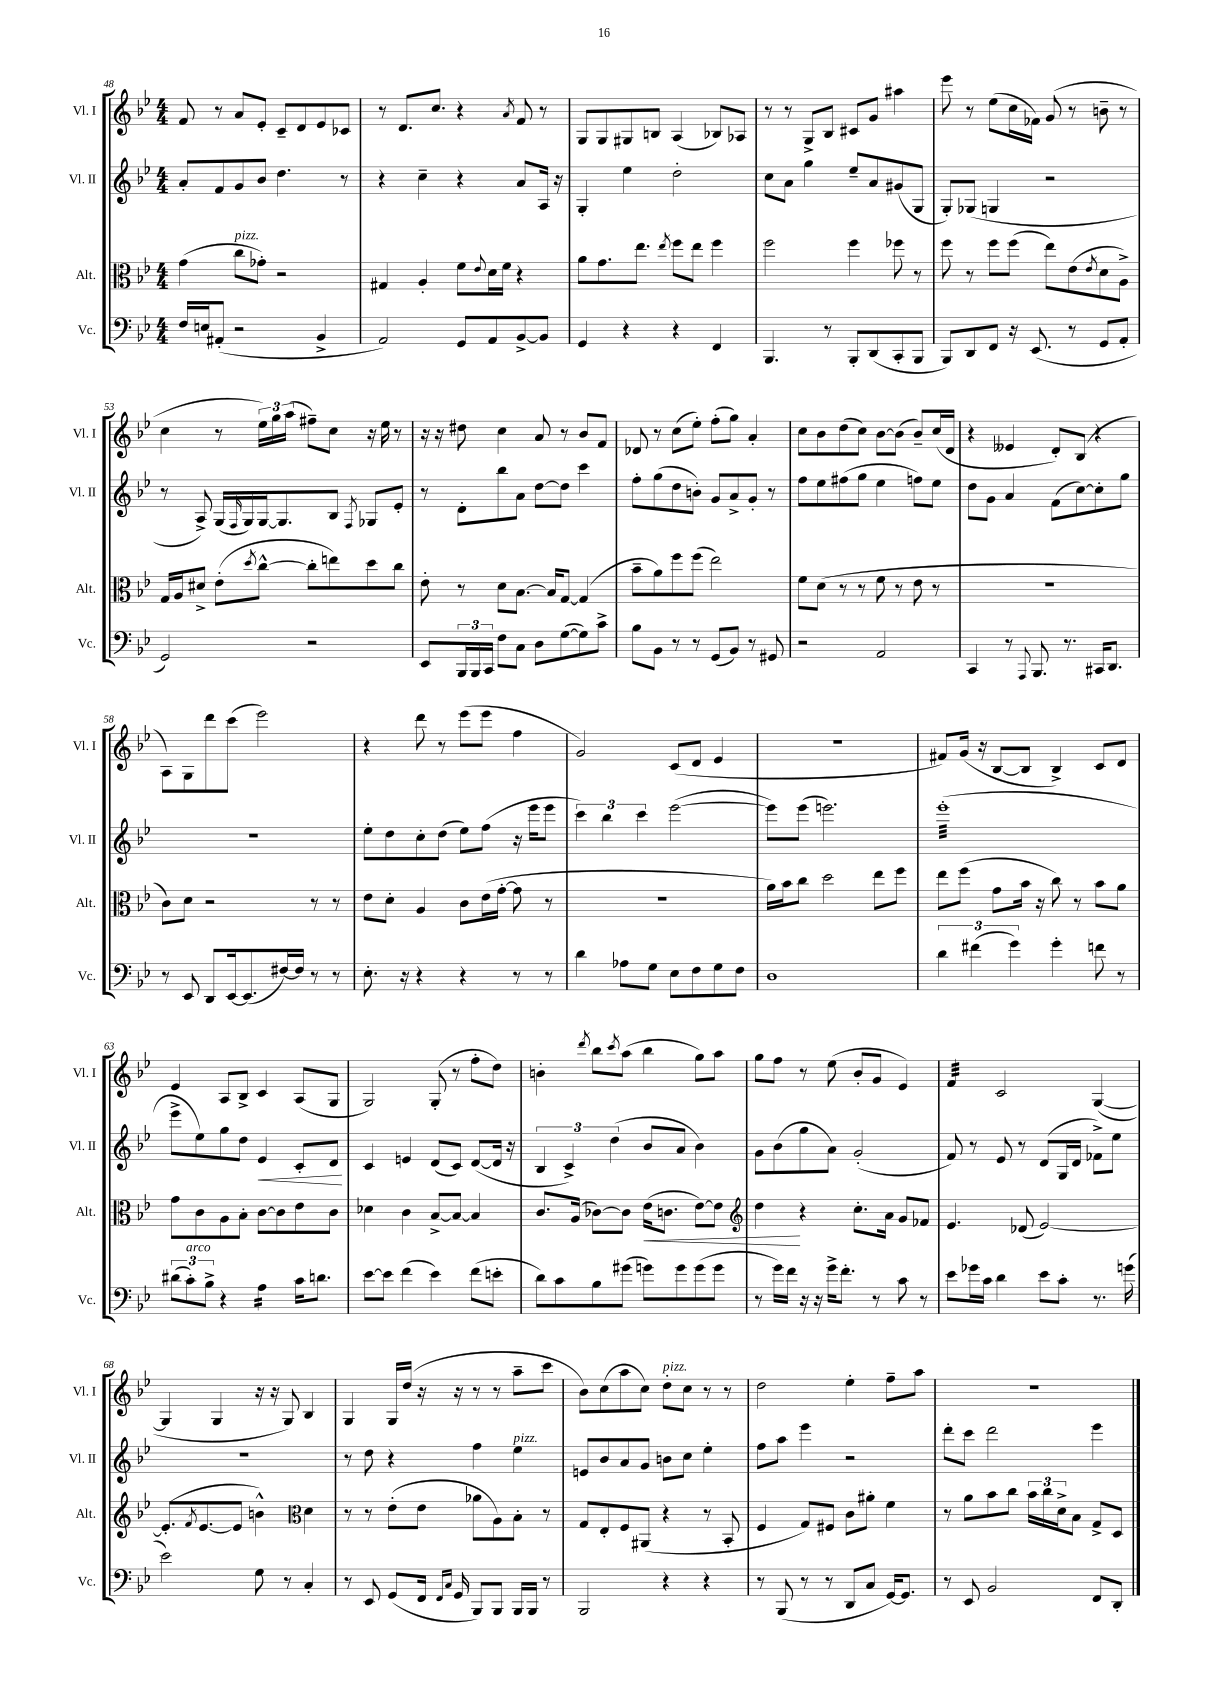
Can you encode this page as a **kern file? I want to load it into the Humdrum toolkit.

**kern	**kern	**kern	**kern
*staff4	*staff3	*staff2	*staff1
*clefF4	*clefC3	*clefG2	*clefG2
*k[b-e-]	*k[b-e-]	*k[b-e-]	*k[b-e-]
*M4/4	*M4/4	*M4/4	*M4/4
16F	(4g	8a'	8f
16E	.	.	.
(8AA#'	.	8f	8r
2r	8cc	8g	8a
.	8g-')	8b-	8e-'
.	2r	4.dd	8c~
.	.	.	8d
4BB-^	.	.	8e-
.	.	8r	8c-
=	=	=	=
2AA)	4G#	4r	8r
.	.	.	8.d
.	4A'	4cc~	.
.	.	.	8.cc
8GG	8f	4r	4r
.	8qqe-	.	.
8AA	16d	.	.
.	16f	.	.
.	.	.	8qa
[8BB-^	4r	8a	8f
8BB-]	.	16A	8r
.	.	16r	.
=	=	=	=
4GG	8a	4G'	8G
.	8.g	.	8G
4r	.	4ee-	8G#
.	8.ee-	.	.
.	.	.	8B
.	8qee-	.	.
4r	8ff	2dd'	(4A
.	8ee-	.	.
4FF	4ff	.	8B-)
.	.	.	8A-
=	=	=	=
4.BBB-	2ff	8cc	8r
.	.	8a	8r
.	.	4gg	8G^
8r	.	.	8B-
8BBB-'	4ff	8ee-~	8c#
(8DD	.	8a	8g
8CC'	8ff-	(8g#	4aa#
8BBB-	8r	8G	.
=	=	=	=
8BBB-)	8ff	8G')	8eee-
8DD	8r	(8G-	8r
8FF	8ff	4G	(8ee-
16r	(8ff	.	16cc
(8.EE-	.	.	16f-)
.	8ee-)	2r	(8g
8r	(8e-	.	8r
.	8qe-	.	.
8GG	8d	.	8b~
8AA'	8A^)	.	8r
=	=	=	=
2GG)	16G	8r	4cc
.	16A	.	.
.	8d#^	8A^)	.
.	(8e-'	(16G	8r
.	.	16qqF	.
.	.	16G)	.
.	8qdd	.	.
.	[8cc^^	[16G	24ee-)
.	.	.	24gg
.	.	8.G]	.
.	.	.	(24aa
2r	8cc']	.	8ff#~)
.	8ee)	8B-	8cc
.	.	8qF	.
.	8dd	8G-	16r
.	.	.	16ee-
.	8cc	8e-'	8r
=	=	=	=
8EE-	8e-'	8r	16r
.	.	.	16r
24BBB-	8r	8d'	8dd#
24BBB-	.	.	.
24CC	.	.	.
8F	8d	8bb-	4cc
8C	[8.B-	8a	.
8D	.	[8dd	8a
.	16B-]	.	.
([8G	[8G	8dd]	8r
8G])	(4G]	4ccc	8b-
8c^	.	.	8f
=	=	=	=
8B-	8b-~	8ff'	8d-
8BB-	8a)	(8gg	8r
8r	8ff	8dd	(8cc
8r	(8ff	8b')	8ee-')
(8GG	2ee-)	8g	(8ff'
8BB-)	.	8a^	8gg)
8r	.	8g'	4a'
8GG#	.	8r	.
=	=	=	=
2r	8f	8ff	8cc
.	(8d	8ee-	8b-
.	8r	(8ff#	(8dd
.	8r	8gg	8cc)
2AA	8f	4ee-	[8b-
.	8r	.	(8b-]
.	8e-	8ff)	8b-~)
.	8r	8ee-	(16cc
.	.	.	16d
=	=	=	=
4CC	1r	8dd	4r
.	.	8g	.
8r	.	4a	4e--
8qqAAA	.	.	.
8.BBB-	.	.	.
.	.	(8f	8d')
8.r	.	.	.
.	.	[8cc)	(8B-
16CC#	.	8cc']	4r
8.DD	.	.	.
.	.	8gg	.
=	=	=	=
8r	8c)	1r	8A)
8EE-	8d	.	8G
8DD	2r	.	8ddd
[16EE-	.	.	(8ccc
(8.EE-]	.	.	.
.	.	.	2eee-)
[16F#)	.	.	.
16F#]	.	.	.
8r	8r	.	.
8r	8r	.	.
=	=	=	=
8.E-'	8e-	8ee-'	4r
.	8d'	8dd	.
16r	.	.	.
4r	4A	8cc'	8ddd
.	.	(8dd	8r
4r	8c	8ee-)	(8eee-
.	(16e-	(8ff	8eee-
.	[16g'	.	.
8r	8g]	16r	4ff
.	.	16eee-	.
8r	8r	8eee-	.
=	=	=	=
4d	1r	6ccc)	2g)
.	.	6bb-	.
8A-	.	.	.
.	.	6ccc	.
8G	.	.	.
8E-	.	([2eee-	(8c
8F	.	.	8d
8G	.	.	4e-
8F	.	.	.
=	=	=	=
1D	16a)	8eee-])	1r
.	16b-	.	.
.	8cc	(8eee-	.
.	2dd	2.eee)	.
.	8ee-	.	.
.	8ff	.	.
=	=	=	=
6d	8ee-	(1eee-'	8f#)
.	(8ff	.	(16g
(6f#	.	.	.
.	.	.	16r
.	8g	.	[8B-
6g)	.	.	.
.	16b-	.	8B-]
.	16r	.	.
4g'	8cc)	.	4B-^)
.	8r	.	.
8f	8b-	.	8c
8r	8a	.	8d
=	=	=	=
(12d#	8g	8eee-^	4e-
12c')	.	.	.
.	8c	8ee-)	.
12B-^	.	.	.
4r	8A	8gg	8A
.	8B-'	8dd	8B-^
4A	[8c	4e-	4c
.	8c]	.	.
16c	8e-	8c'	(8A
8.d	.	.	.
.	8c	8d	8G
=	=	=	=
[8e-	4d-	4c	2G)
8e-]	.	.	.
(4f	4c	4e	.
4e-)	[8B-^	(8d	(8G'
.	8B-_	8c)	8r
(8f	4B-]	([8d	8ff'
8e'	.	16d]	8dd)
.	.	16r	.
=	=	=	=
8d)	8.c	6B-	4b'
8c	.	.	.
.	.	6c^)	.
.	(16A	.	.
.	.	.	8qddd
8B-	[8c-)	.	8bb-
.	.	(6dd	.
.	.	.	8qccc
(8g#	8c-]	.	(8aa
8g)	(16e-	8b-	4bb-
.	8.c	.	.
8g	.	8a	.
(8g	[8e-)	4b-)	8gg)
8g	8e-]	.	8aa
=	=	=	=
*	*clefG2	*	*
8r	4dd	8g	8gg
16g)	.	(8b-	8ff
16f	.	.	.
16r	4r	8gg	8r
16r	.	.	.
16g^	.	8a)	(8ee-
8.f'	.	.	.
.	8.cc'	(2g'	8b-'
8r	.	.	8g
.	16a	.	.
8c	8g	.	4e-)
8r	8f-	.	.
=	=	=	=
8e-	4.e-	8f)	4f
16g-	.	8r	.
16c	.	.	.
4d	.	8e-	2c
.	(8d-	8r	.
8e-	[2e-)	(8d	.
8c'	.	16G	.
.	.	16d	.
8.r	.	8f-^)	([4G
.	.	8ee-	.
(16g	.	.	.
=	=	=	=
2e-)	(8.e-']	1r	4G]
.	8qf	.	.
.	[8.e-	.	.
.	.	.	4G
.	8e-]	.	.
8G	4b^^)	.	16r
.	.	.	16r
8r	.	.	8G)
*	*clefC3	*	*
4C'	4d	.	4B-
=	=	=	=
8r	8r	8r	4G
8EE-	8r	8dd	.
(8GG	(8e-'	4r	16G
.	.	.	(16dd
16FF	8e-	.	16r
16qqFF	.	.	.
16qqC	.	.	.
16GG	.	.	16r
8BBB-)	8a-	4ff	8r
8BBB-	8A)	.	8r
16BBB-	8B-'	4ee-	8aa~
16BBB-	.	.	.
8r	8r	.	8ccc
=	=	=	=
2BBB-	8G	8e	8b-)
.	8E-'	8b-	(8cc
.	8F	8a	8aa
.	(8AA#	8g	8cc)
4r	4r	8b	8dd'
.	.	8cc	8cc
4r	8r	4ee-'	8r
.	8BB-'	.	8r
=	=	=	=
8r	4F	8ff	2dd
(8BBB-	.	8aa	.
8r	8G)	4eee-	.
8r	8F#	.	.
8DD	8c	2r	4ee-'
8C	8a#'	.	.
[16GG)	4f	.	8ff~
8.GG]	.	.	.
.	.	.	8aa
=	=	=	=
8r	8r	8ddd'	1r
8EE-	8a	8ccc	.
2BB-	8b-	2ddd	.
.	8cc	.	.
.	24b-	.	.
.	24cc	.	.
.	24d^	.	.
.	8B-	.	.
8FF	8G^	4eee-	.
8DD'	8D	.	.
==	==	==	==
*-	*-	*-	*-
